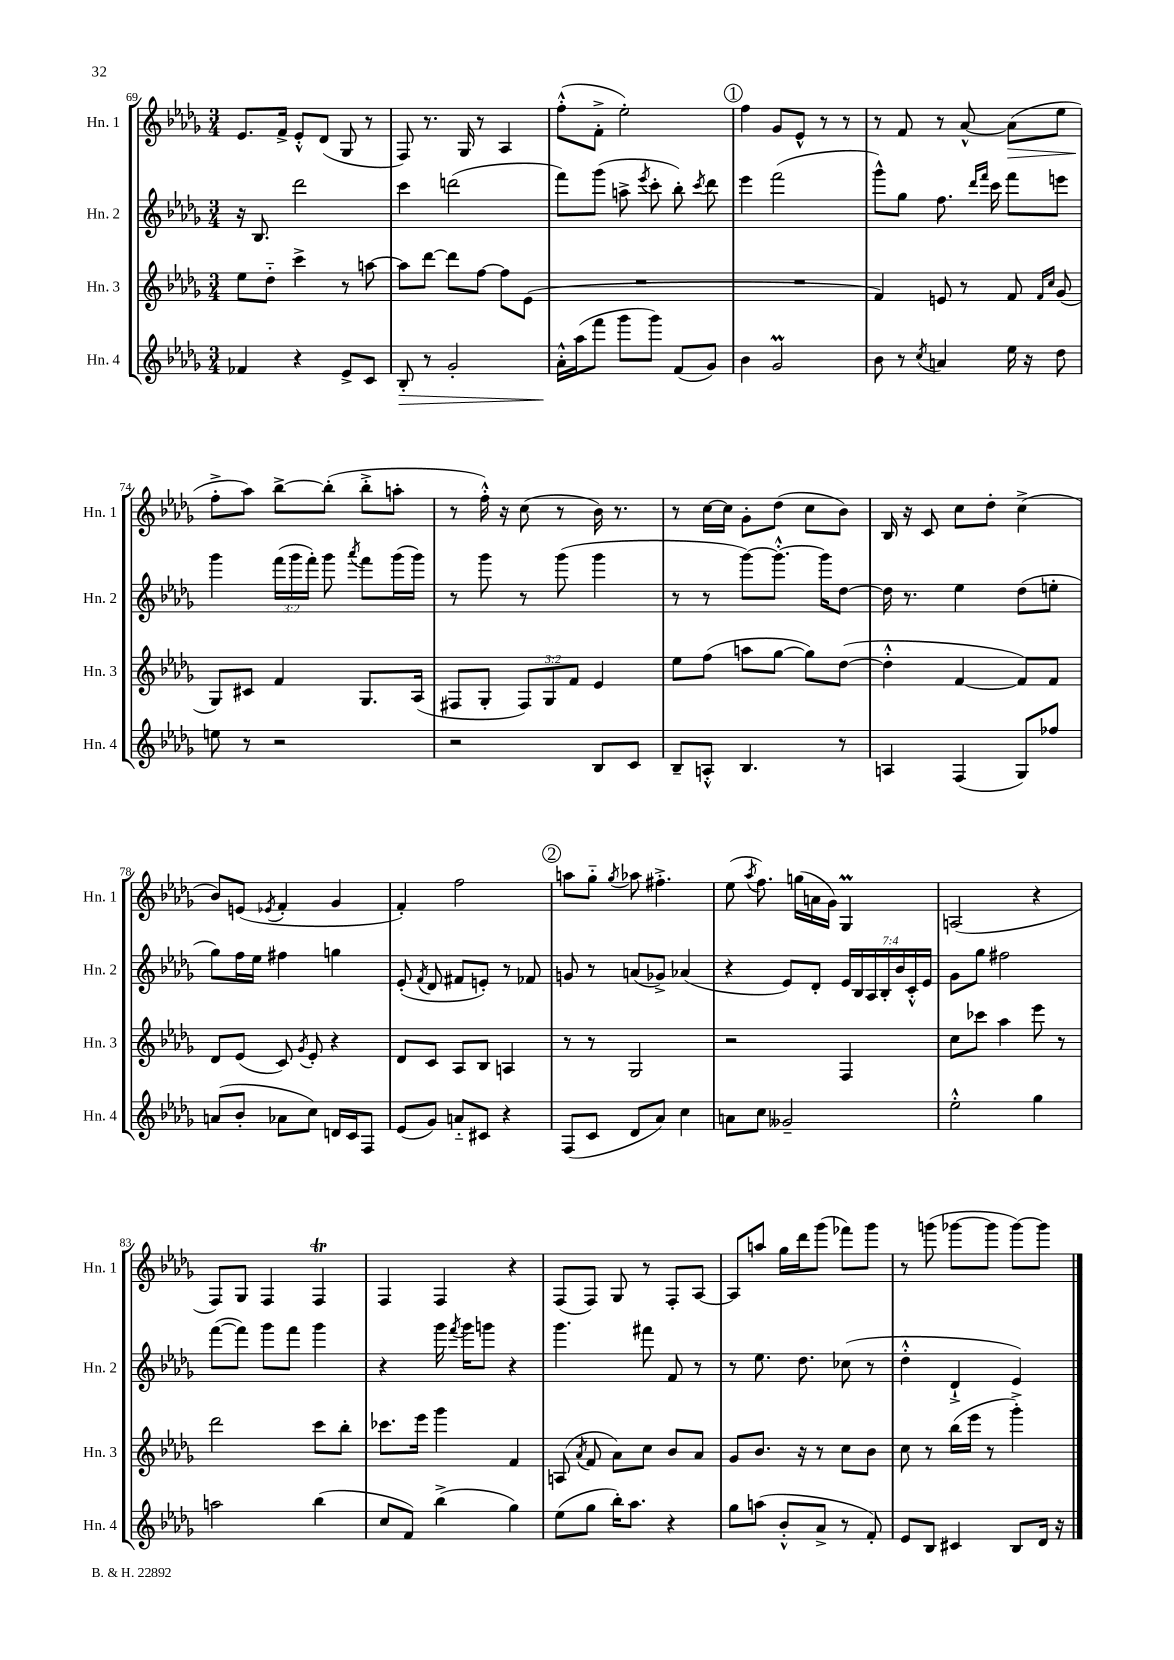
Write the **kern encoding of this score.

**kern	**kern	**kern	**kern
*staff4	*staff3	*staff2	*staff1
*clefG2	*clefG2	*clefG2	*clefG2
*k[b-e-a-d-g-]	*k[b-e-a-d-g-]	*k[b-e-a-d-g-]	*k[b-e-a-d-g-]
*M3/4	*M3/4	*M3/4	*M3/4
4f-/	8ee-\L	16r	8.e-/L
.	.	8.B-/	.
.	8dd-'~\J	.	.
.	.	.	16f^/Jk
4r	4ccc^\	2ddd-\	8e-'^^/L
.	.	.	(8d-/J
8e-^/L	8r	.	8G-/
8c/J	[8aa\	.	8r
=	=	=	=
8B-'/	8aa\]L	4ccc\	8F/)
8r	[8ddd-\J	.	8.r
2g-'/	8ddd-\]L	(2ddd\	.
.	.	.	16G-/
.	[8ff\J	.	8r
.	8ff\]L	.	4A-/
.	(8e-\J	.	.
=	=	=	=
16a-'^^\LL	2.r	8fff\L)	(8ff'^^\L
(16aa-\J	.	.	.
8fff\J	.	(8ggg-\J	8f'^\J
8ggg-\L	.	8aa^\	2ee-'\)
.	.	8qeee-/	.
8ggg-\J)	.	8ccc'\	.
(8f/L	.	8bb-'\)	.
.	.	8qccc/	.
8g-/J)	.	8ddd-\	.
=	=	=	=
4b-\	2.r	4eee-\	4ff\
2g-/	.	(2fff\	8g-/L
.	.	.	8e-^^/J
.	.	.	8r
.	.	.	8r
=	=	=	=
8b-\	4f/)	8ggg-^^\L)	8r
8r	.	8gg-\J	8f/
8qcc/	.	.	.
4a/	8e/	8.ff\	8r
.	8r	.	[8a-^^/
.	.	16qqddd-/LL	.
.	.	16qqfff/JJ	.
.	.	16ccc\	.
16ee-\	8f/	8fff\L	(8a-\]L
16r	.	.	.
.	16qqf/LL	.	.
.	16qqcc/JJ	.	.
8dd-\	(8g-/	8eee\J	8ee-\J
=	=	=	=
8ee\	8G-/L)	4ggg-\	8ff'^\L
8r	8c#/J	.	8aa-\J)
2r	4f/	(24fff\LL	[8bb-^\L
.	.	24ggg-\	.
.	.	24fff'\JJ)	.
.	.	8ggg-\	(8bb-'\]J
.	.	8qaaa-/	.
.	8.G-/L	8fff\L	8bb-'^\L
.	.	(16ggg-\L	8aa'\J
.	(16A-/Jk	16ggg-\JJ)	.
=	=	=	=
2r	8F#/L	8r	8r
.	8G-'/J	8ggg-\	16ff'^^\)
.	.	.	16r
.	12F#/L)	8r	(8cc\
.	12G-/	.	.
.	.	(8ggg-\	8r
.	12f/J	.	.
8B-/L	4e-/	4ggg-\	16b-\)
.	.	.	8.r
8c/J	.	.	.
=	=	=	=
8B-~/L	8ee-\L	8r	8r
8A'^^/J	(8ff\J	8r	[16cc\LL
.	.	.	16cc\]JJ
4.B-/	8aa\L	[8ggg-\L)	8g-'\L
.	[8gg-\J	8.ggg-'^^\_J	(8dd-\J
.	8gg-\]L)	.	8cc\L
.	.	16ggg-\]LK	.
8r	([8dd-\J	[8dd-\J	8b-\J)
=	=	=	=
4A/	4dd-'^^\]	16dd-\]	16B-/
.	.	8.r	16r
.	.	.	8c/
(4F/	[4f/	4ee-\	8cc\L
.	.	.	8dd-'\J
8G-/L)	8f/]L)	(8dd-\L	(4cc^\
8ff-/J	8f/J	8ee'\J	.
=	=	=	=
(8a/L	8d-/L	8gg-\L)	8b-/L)
8b-'/J	(8e-/J	16ff\L	(8e/J
.	.	16ee-\JJ	.
.	.	.	8qe-/
8a-\L	8c/)	4ff#\	4f'/
.	8qg-/	.	.
8cc\J)	8e-'/	.	.
16d/LL	4r	4gg\	4g-/
16c/J	.	.	.
8F/J	.	.	.
=	=	=	=
(8e-/L	8d-/L	(8e-'/	4f'/)
.	.	8qf/	.
8g-/J)	8c/J	8d-/	.
8a'~/L	8A-/L	8f#/L	2ff\
8c#/J	8B-/J	8e'/J)	.
4r	4A/	8r	.
.	.	8f-/	.
=	=	=	=
(8F/L	8r	8g/	8aa\L
8c/J	8r	8r	8gg-'~\J
.	.	.	8qgg-/
8d-/L	2G-/	(8a/L	8aa-\
8a-/J)	.	8g-^/J)	4.ff#'^\
4cc\	.	(4a-/	.
=	=	=	=
8a\L	2r	4r	(8ee-\
.	.	.	8qaa-/
8cc\J	.	.	8.ff\)
2g--~/	.	8e-/L)	.
.	.	.	(16gg\LL
.	.	8d-'/J	16a\
.	.	.	16g-\JJ)
.	4F/	28e-/LL	4G-/
.	.	28B-/	.
.	.	28A-/	.
.	.	28B-'/	.
.	.	28b-/	.
.	.	28c'^^/	.
.	.	28e-/JJ	.
=	=	=	=
2ee-'^^\	8cc\L	8g-\L	(2A/
.	8ccc-\J	8gg-\J	.
.	4aa-\	2ff#\	.
4gg-\	8eee-\	.	4r
.	8r	.	.
=	=	=	=
2aa\	2ddd-\	([8fff\L	8F/L)
.	.	8fff\]J)	8G-/J
.	.	8ggg-\L	4F/
.	.	8fff\J	.
(4bb-\	8ccc\L	4ggg-\	4F/
.	8bb-'\J	.	.
=	=	=	=
8cc/L	8.ccc-\L	4r	4F/
8f/J)	.	.	.
.	16eee-\Jk	.	.
(4bb-^\	4ggg-\	16ggg-\	4F/
.	.	8qfff/	.
.	.	16ggg-\LK	.
.	.	8ggg\J	.
4gg-\)	4f/	4r	4r
=	=	=	=
(8ee-\L	(8A/	4.ggg-\	(8F/L
.	8qa-/	.	.
8gg-\J	8f/	.	8F/J)
16bb-'\LK)	8a-\L)	.	8G-/
8.aa-\J	.	.	.
.	8cc\J	8fff#\	8r
4r	8b-/L	8f/	8F'/L
.	8a-/J	8r	[8A-/J
=	=	=	=
8gg-\L	8g-/L	8r	8A-/]L
(8aa\J	8.b-/J	8.ee-\	8aa/J
8b-'^^/L	.	.	16gg-\LL
.	16r	8.dd-\	16ddd-\J
8a-^/J	8r	.	(8ggg-\J
8r	8cc\L	(8cc-\	8fff-\L)
8f'/)	8b-\J	8r	8ggg-\J
=	=	=	=
8e-/L	8cc\	4dd-'^^\	8r
8B-/J	8r	.	(8ggg\
4c#/	(16bb-\LL	4d-`^/	[8ggg-\L
.	16eee-\JJ	.	.
.	8r	.	8ggg-\]J
8B-/L	4ggg-'^\)	4e-/)	[8ggg-\L)
16d-/Jk	.	.	8ggg-\]J
16r	.	.	.
==	==	==	==
*-	*-	*-	*-
